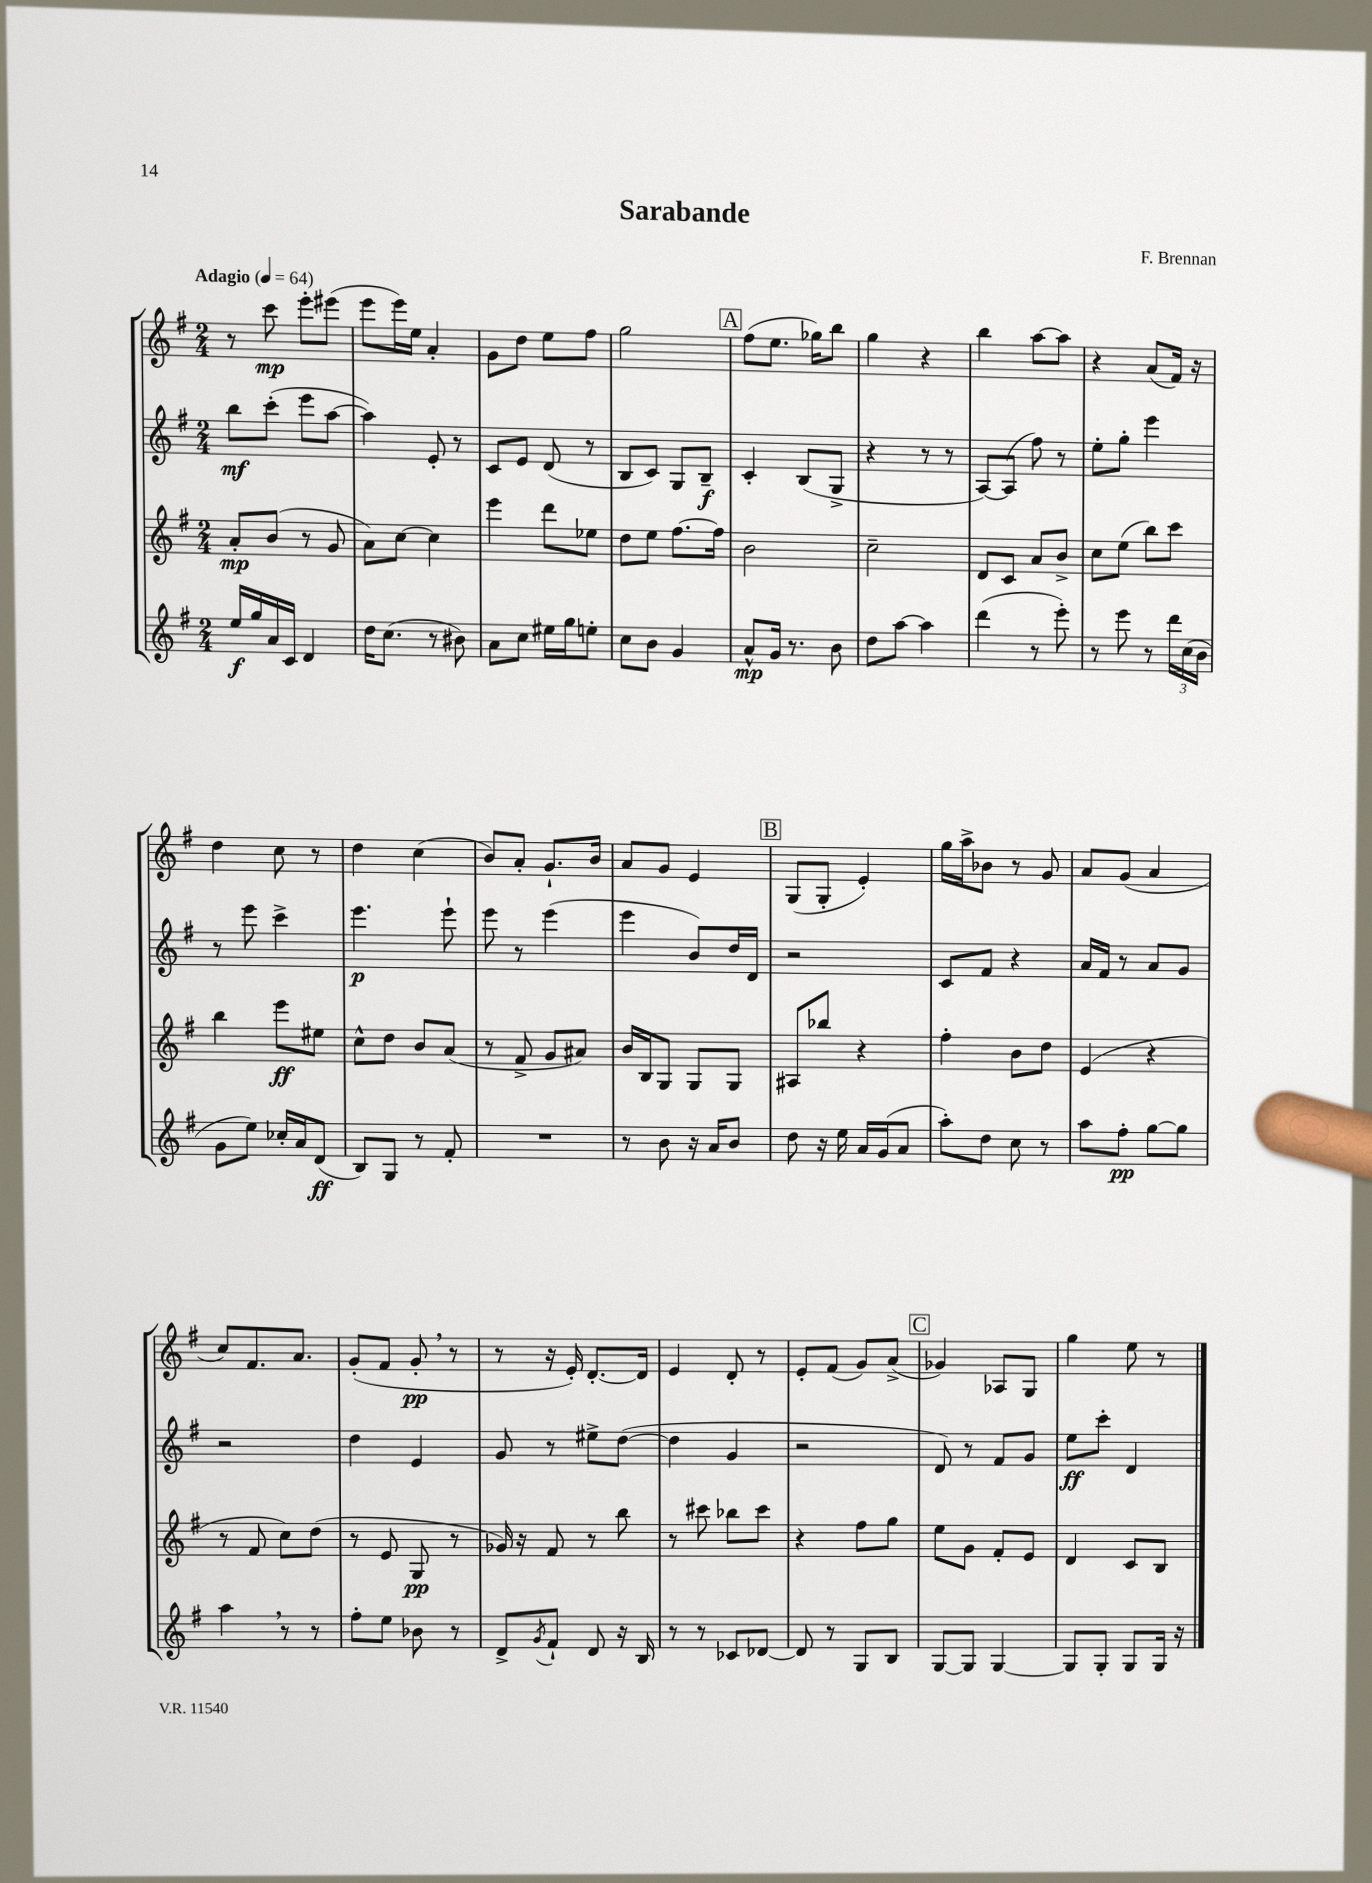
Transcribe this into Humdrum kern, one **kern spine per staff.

**kern	**kern	**kern	**kern
*staff4	*staff3	*staff2	*staff1
*clefG2	*clefG2	*clefG2	*clefG2
*k[f#]	*k[f#]	*k[f#]	*k[f#]
*M2/4	*M2/4	*M2/4	*M2/4
*MM64	*MM64	*MM64	*MM64
16ee	8a'	8bb	8r
16gg	.	.	.
16a	(8b	(8ccc'	8ccc
16c	.	.	.
4d	8r	8eee	8eee'
.	8g	[8aa	(8eee#
=	=	=	=
16dd	8a)	4aa])	8eee
(8.cc	.	.	.
.	[8cc	.	16eee)
.	.	.	16ee
8r	4cc]	8e'	4a'
8b#)	.	8r	.
=	=	=	=
8a	4eee	8c	8g
8cc	.	8e	8dd
16ee#	8ddd	(8d	8ee
16gg	.	.	.
8ee'	8ee-	8r	8ff#
=	=	=	=
8cc	8dd	8B	2gg
8b	8ee	8c)	.
4g	[8.ff#	8G	.
.	.	8B~	.
.	16ff#]	.	.
=	=	=	=
8a^^	2b	4c'	(8ff#
16g	.	.	8.ee
8.r	.	.	.
.	.	(8B	.
.	.	.	16gg-)
8b	.	8G^	8bb
=	=	=	=
8dd	2cc~	4r	4gg
[8aa	.	.	.
4aa]	.	8r	4r
.	.	8r	.
=	=	=	=
(4ddd	8d	[8A)	4bb
.	8c	(8A]	.
8r	8a	8ff#)	[8aa
8eee')	8b^	8r	8aa]
=	=	=	=
8r	8cc	8ee'	4r
8eee	(8ee	8gg'	.
8r	8bb)	4eee	(8a
24ddd	8ccc	.	16f#)
(24cc	.	.	.
.	.	.	16r
24b	.	.	.
=	=	=	=
8g	4bb	8r	4dd
8ee)	.	8eee	.
16cc-'	8eee	4ccc^	8cc
16a	.	.	.
(8d	8ee#	.	8r
=	=	=	=
8B)	8cc^^	4.eee	4dd
8G	8dd	.	.
8r	8b	.	(4cc
8f#'	(8a	8eee`	.
=	=	=	=
2r	8r	8eee	8b)
.	8f#^	8r	8a'
.	8g	(4eee	8.g`
.	8a#)	.	.
.	.	.	16b
=	=	=	=
8r	16b	4eee	8a
.	16B	.	.
8b	8G	.	8g
16r	8G	8b)	4e
16a	.	.	.
8b	8G	16dd	.
.	.	16d	.
=	=	=	=
8dd	8A#	2r	(8G
16r	8bb-	.	8G'
16ee	.	.	.
16a	4r	.	4e')
(16g	.	.	.
8a	.	.	.
=	=	=	=
8aa')	4ff#'	8c	16gg
.	.	.	16aa^
8dd	.	8f#	8b-
8cc	8b	4r	8r
8r	8dd	.	8g
=	=	=	=
8aa	(4e	16a	8a
.	.	16f#	.
8ff#'	.	8r	(8g
[8gg	4r	8a	4a
8gg]	.	8g	.
=	=	=	=
4aa	8r	2r	8cc)
.	8f#	.	8.f#
8r	8cc)	.	.
.	.	.	8.a
8r	(8dd	.	.
=	=	=	=
8ff#'	8r	4dd	(8g'
8ee	8e	.	8f#
8b-	8G	4e	8g'
8r	8r	.	8r
=	=	=	=
8d^	16g-)	8g	8r
.	16r	.	.
8qg	.	.	.
8f#`	8f#	8r	16r
.	.	.	16e')
8d	8r	8ee#^	[8.d'
16r	8bb	([8dd	.
16B	.	.	16d]
=	=	=	=
8r	8r	4dd]	4e
8r	8ccc#	.	.
8c-	8bb-	4g	8d'
[8d-	8ccc#	.	8r
=	=	=	=
8d-]	4r	2r	8e'
8r	.	.	(8f#
8G	8ff#	.	8g)
8B	8gg	.	(8a^
=	=	=	=
[8G	8ee	8d)	4g-)
8G]	8g	8r	.
[4G	8f#'	8f#	8A-
.	8e	8g	8G
=	=	=	=
8G]	4d	8ee	4gg
8G'	.	8ccc'	.
8G	8c	4d	8ee
16G	8B	.	8r
16r	.	.	.
==	==	==	==
*-	*-	*-	*-
